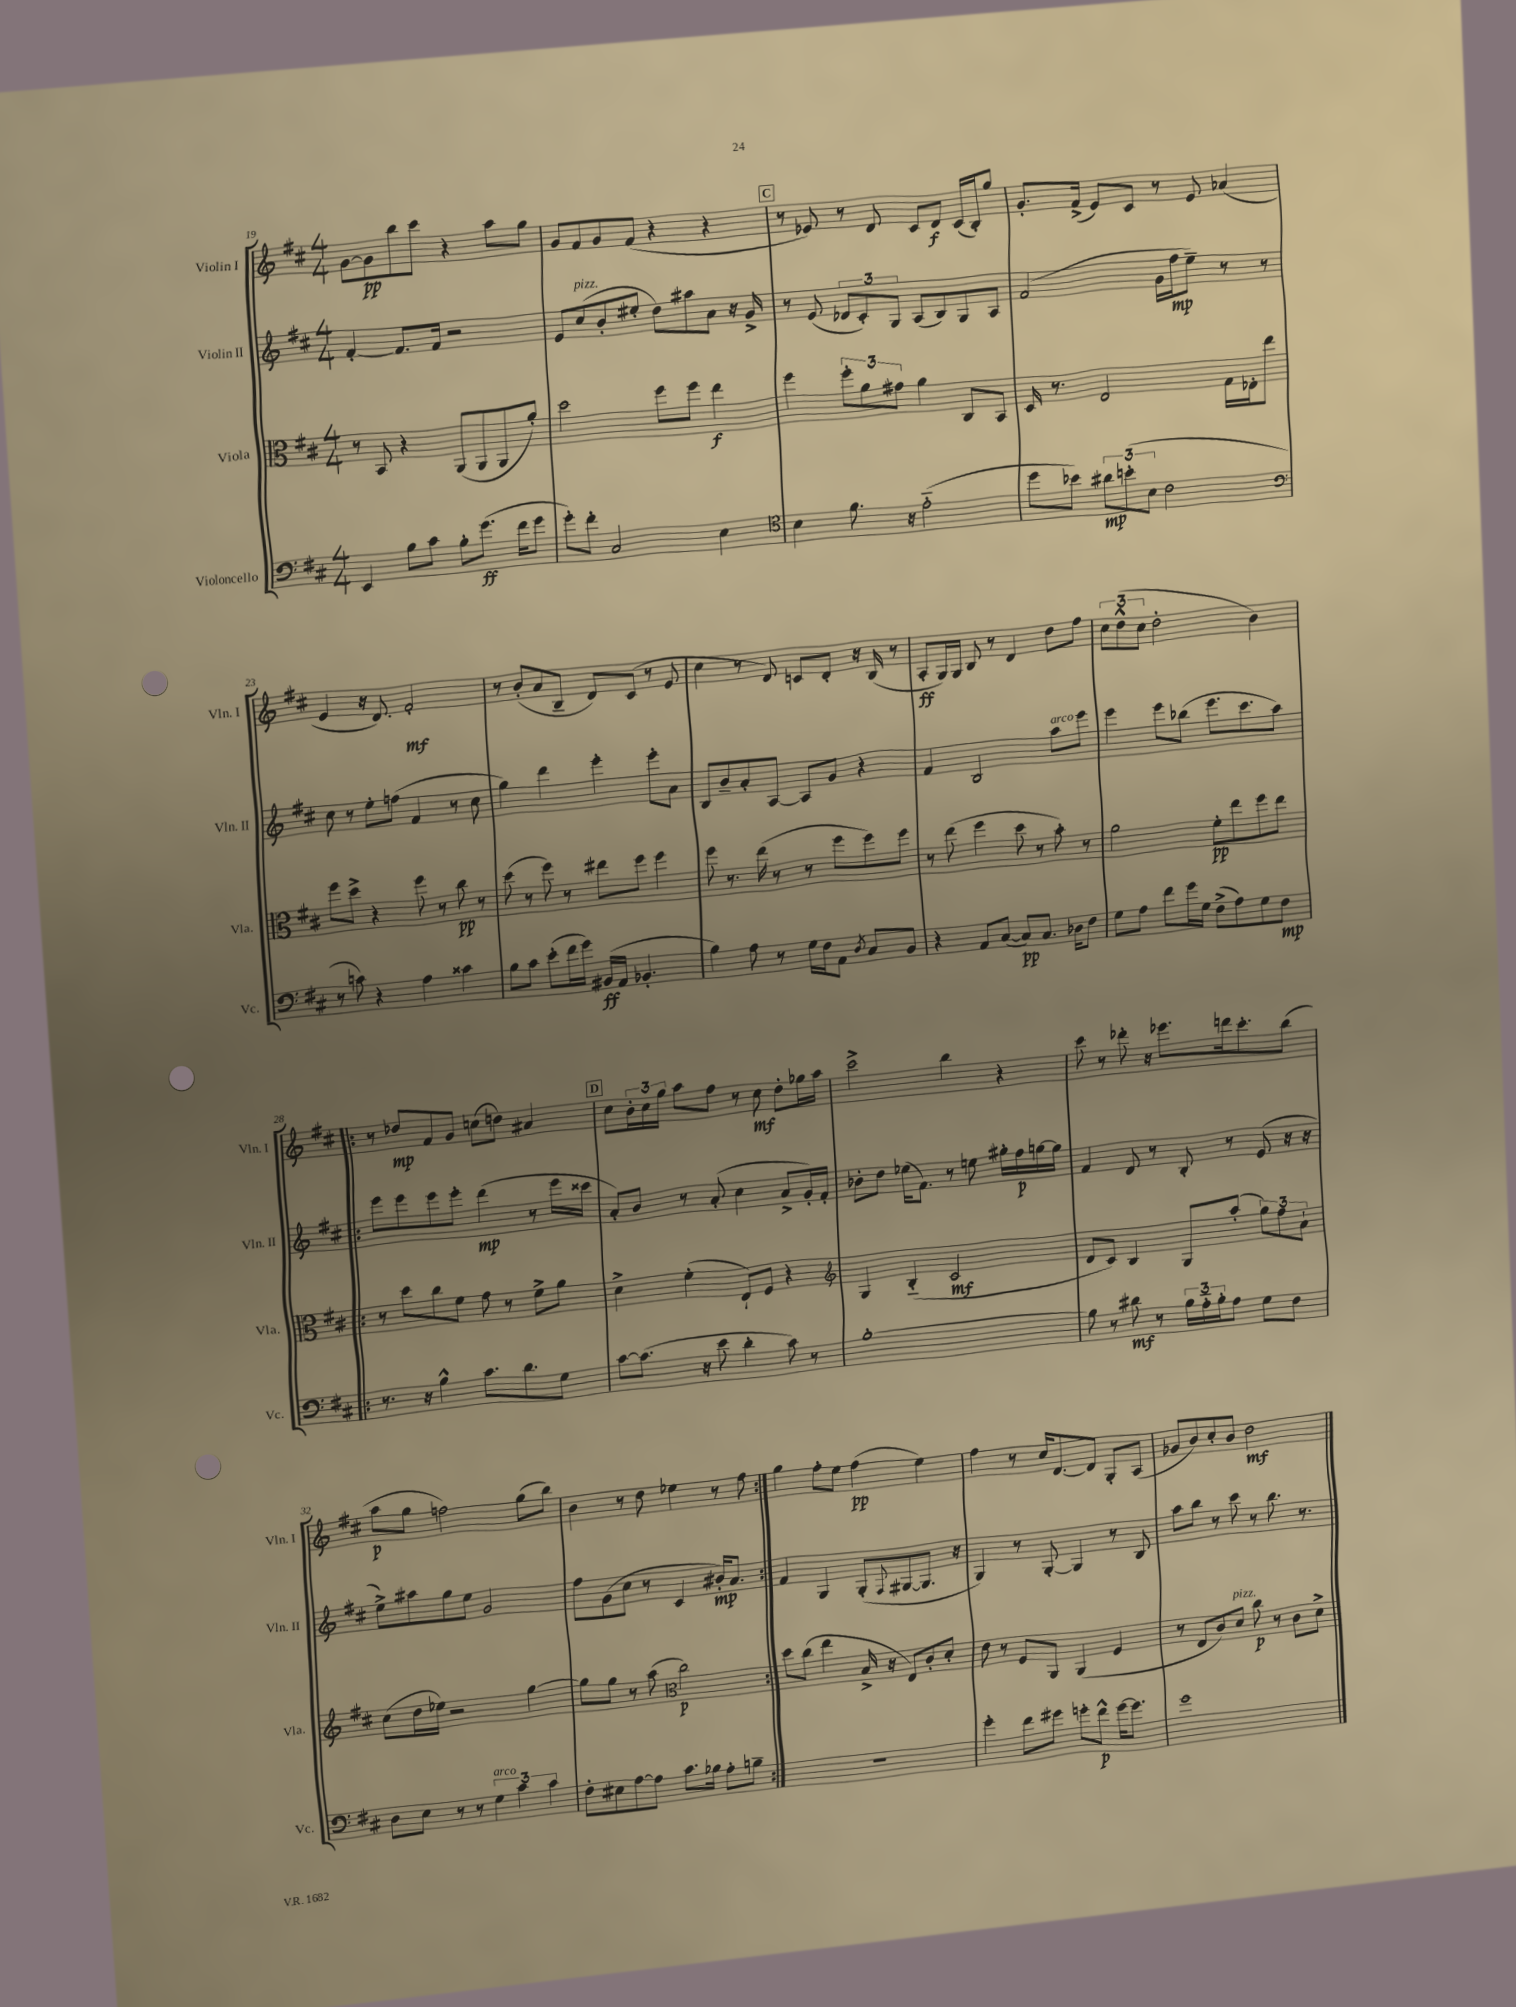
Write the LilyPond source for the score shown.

<<
\new StaffGroup <<
\new Staff = "s0" \with { instrumentName = "Violin I" shortInstrumentName = "Vln. I" } {
    \clef treble \key d \major \numericTimeSignature \time 4/4
    g'8~ g'8\pp b''8 cis'''8 r4 a''8 g''8 |
    g'8 fis'8 g'8 fis'8( r4 r4 |
    \mark \markup { \box "C" } r8 ees'8) r8 d'8 cis'8 d'8\f cis'16( b16-.) g''8 |
    g'8.-. fis'16->( e'8) cis'8 r8 e'8 aes'4( |
    e'4 r16 d'8.) fis'2-.\mf |
    r8 b'8-.( a'8 b8-- d'8) cis'8( r8 e'8 |
    cis''4 r8 d'8) c'8 d'8-. r16 b16( r8 |
    a8-.\ff g16) g16 b8 r8 d'4 d''8 fis''8 |
    \tuplet 3/2 { cis''8 d''8-^( cis''8 } d''2-. b'4) |
    \repeat volta 2 { r8 des''8\mp fis'8 g'8 c''8( d''8) ais'4 |
    \mark \markup { \box "D" } cis''8 \tuplet 3/2 { b'16-. cis''16 g''16 } a''8 fis''8 r8 cis''8\mf d''8-. ges''16 a''16 |
    cis'''2-> b''4 r4 |
    cis'''8 r8 des'''8-. r16 ees'''8. d'''16 cis'''8.-. b''8( |
    a''8\p g''8 f''2) g''8( b''8) |
    b'4 r8 d''8 ees''4 r8 fis''8 | }
    g''4 fis''8-. e''8 fis''4\pp( e''4) |
    fis''4 r8 cis''16 d'8.~ d'8 g8-. a8( |
    ges'8 b'8) cis''8-. b'8 d''2\mf \bar "|." |
}
\new Staff = "s1" \with { instrumentName = "Violin II" shortInstrumentName = "Vln. II" } {
    \clef treble \key d \major \numericTimeSignature \time 4/4
    fis'4~-. fis'8. fis'16 r2 |
    e'8 cis''8^\markup { \italic "pizz." }( b'8-. eis''8-. d''8) ais''8 a'8 r16 g'16-> |
    \mark \markup { \box "C" } r8 e'8( \tuplet 3/2 { des'8 cis'8-.) g8 } a8( b8) g8 a8 |
    fis'2( g'16 fis''16\mp e''8--) r8 r8 |
    cis''8 r8 e''8-. f''8( fis'4 r8 cis''8 |
    g''4) d'''4 e'''4-. e'''8-. a'8 |
    b8 b'8-- a'8-. a8~ a8 g'8 r4 |
    fis'4 b2 a''8^\markup { \italic "arco" } e'''8 |
    e'''4 e'''8 bes''8( e'''8. cis'''8. a''8) |
    \repeat volta 2 { e'''8 e'''8 e'''8 e'''8-. d'''4\mp( r8 e'''16 cisis'''16 |
    \mark \markup { \box "D" } a'8-.) b'8 r8 a'8-.( cis''4 a'8-> g'16-.) fis'16-. |
    bes'8-. d''8 ees''16( fis'8.) r8 e''8 gis''16-. fis''16\p g''16~ g''16 |
    fis'4 d'8 r8 b8-. r8 e'8( r16 r16 |
    e''8->) ais''8 g''8 e''8 g'2 |
    fis''8 g'8( cis''8 r8 cis'4 bis'16-.\mp) a'8. | }
    fis'4 g4 g8-.( \appoggiatura { fis8 } gis8~ gis8. r16 |
    g4) r8 g8~-. g4 r8 b8 |
    a''8 b''8 r8 cis'''8 r8 b''8. r8. \bar "|." |
}
\new Staff = "s2" \with { instrumentName = "Viola" shortInstrumentName = "Vla." } {
    \clef alto \key d \major \numericTimeSignature \time 4/4
    r8 b,8 r4 a,8( a,8 a,8 a'8-.) |
    d''2 fis''8 fis''8 e''4\f |
    \mark \markup { \box "C" } fis''4 \tuplet 3/2 { fis''8-. a'8 gis'8 } a'4 cis8 b,8 |
    d16 r8. e2 g16 ees16-. e''8 |
    fis''8 d''8-> r4 fis''8 r8 cis''8\pp r8 |
    d''8( r8 fis''8) r8 eis''8 fis''8 fis''4 |
    fis''8 r8. e''16( r8 r8 fis''8 fis''8) fis''8 |
    r8 e''8( fis''4 d''8 r8 b'8-.) r8 |
    a'2 fis'8-.\pp e''8 fis''8 e''8 |
    \repeat volta 2 { r8 d''8 cis''8 fis'8 g'8 r8 fis'8-> a'8 |
    \mark \markup { \box "D" } d'4-> fis'4-.( e8-!) fis8 r4 |
    \clef treble g4 b4-_( cis'2\mf |
    d'8 cis'8) b4 g8 a''8-.( \tuplet 3/2 { g''8) fis''8 a'8-! } |
    cis''8( d''16 ees''16) r2 g''4~ |
    g''8 g''8 r8 a''8( \clef alto cis''2\p) | }
    d''8 cis''8( e''4 b16-> r16 e8) cis'8-. d'8-. |
    e'8 r8 fis8 a,8 a,4( fis4 |
    r8 e8 cis'8) d'8^\markup { \italic "pizz." } cis''8\p r8 cis'8 d'8-> \bar "|." |
}
\new Staff = "s3" \with { instrumentName = "Violoncello" shortInstrumentName = "Vc." } {
    \clef bass \key d \major \numericTimeSignature \time 4/4
    e,4 b8 cis'8 b8-. g'8.\ff( fis'16 g'8 |
    g'8-.) fis'8-. cis2 e4 |
    \mark \markup { \box "C" } \clef tenor b4 fis'8. r16 e'2-_( |
    d''8 bes'8) \tuplet 3/2 { ais'8\mp b'8-.( b8 } cis'2 |
    \clef bass r8 c'8) r4 a4 cisis'4 |
    b8 cis'8 e'8-.( fis'16 g'16) bis,16\ff( a,16 bes,4.-. |
    b4) a8 r8 g16 fis16 a,8 \acciaccatura { d8 } cis8 b,8 |
    r4 a,8 cis8~( cis8\pp) cis8. des16 fis8 |
    g8 a8 fis'8 g'16 g16 fis8->( a8) g8 fis8\mp |
    \repeat volta 2 { r8. r16 b4-^ cis'8. d'8. g8 |
    \mark \markup { \box "D" } cis'8~ cis'8.( r16 e'8 d'4-. cis'8) r8 |
    b1~-. |
    b8 r8 dis'8\mf r8 \tuplet 3/2 { b16 a16-_ b16-. } a8 g8 fis8 |
    d8 e8 r8 r8 \tuplet 3/2 { g4^\markup { \italic "arco" } cis'4 cis'4 } |
    fis8-. eis8 a8~ a8 cis'8. bes16 a8-. b8-- | }
    R1 |
    g'4-. fis'8 gis'8 g'8-. fis'8-^\p g'16~ g'8. |
    g'1 \bar "|." |
}
>>
>>
\layout { \context { \Score currentBarNumber = #19 } }
